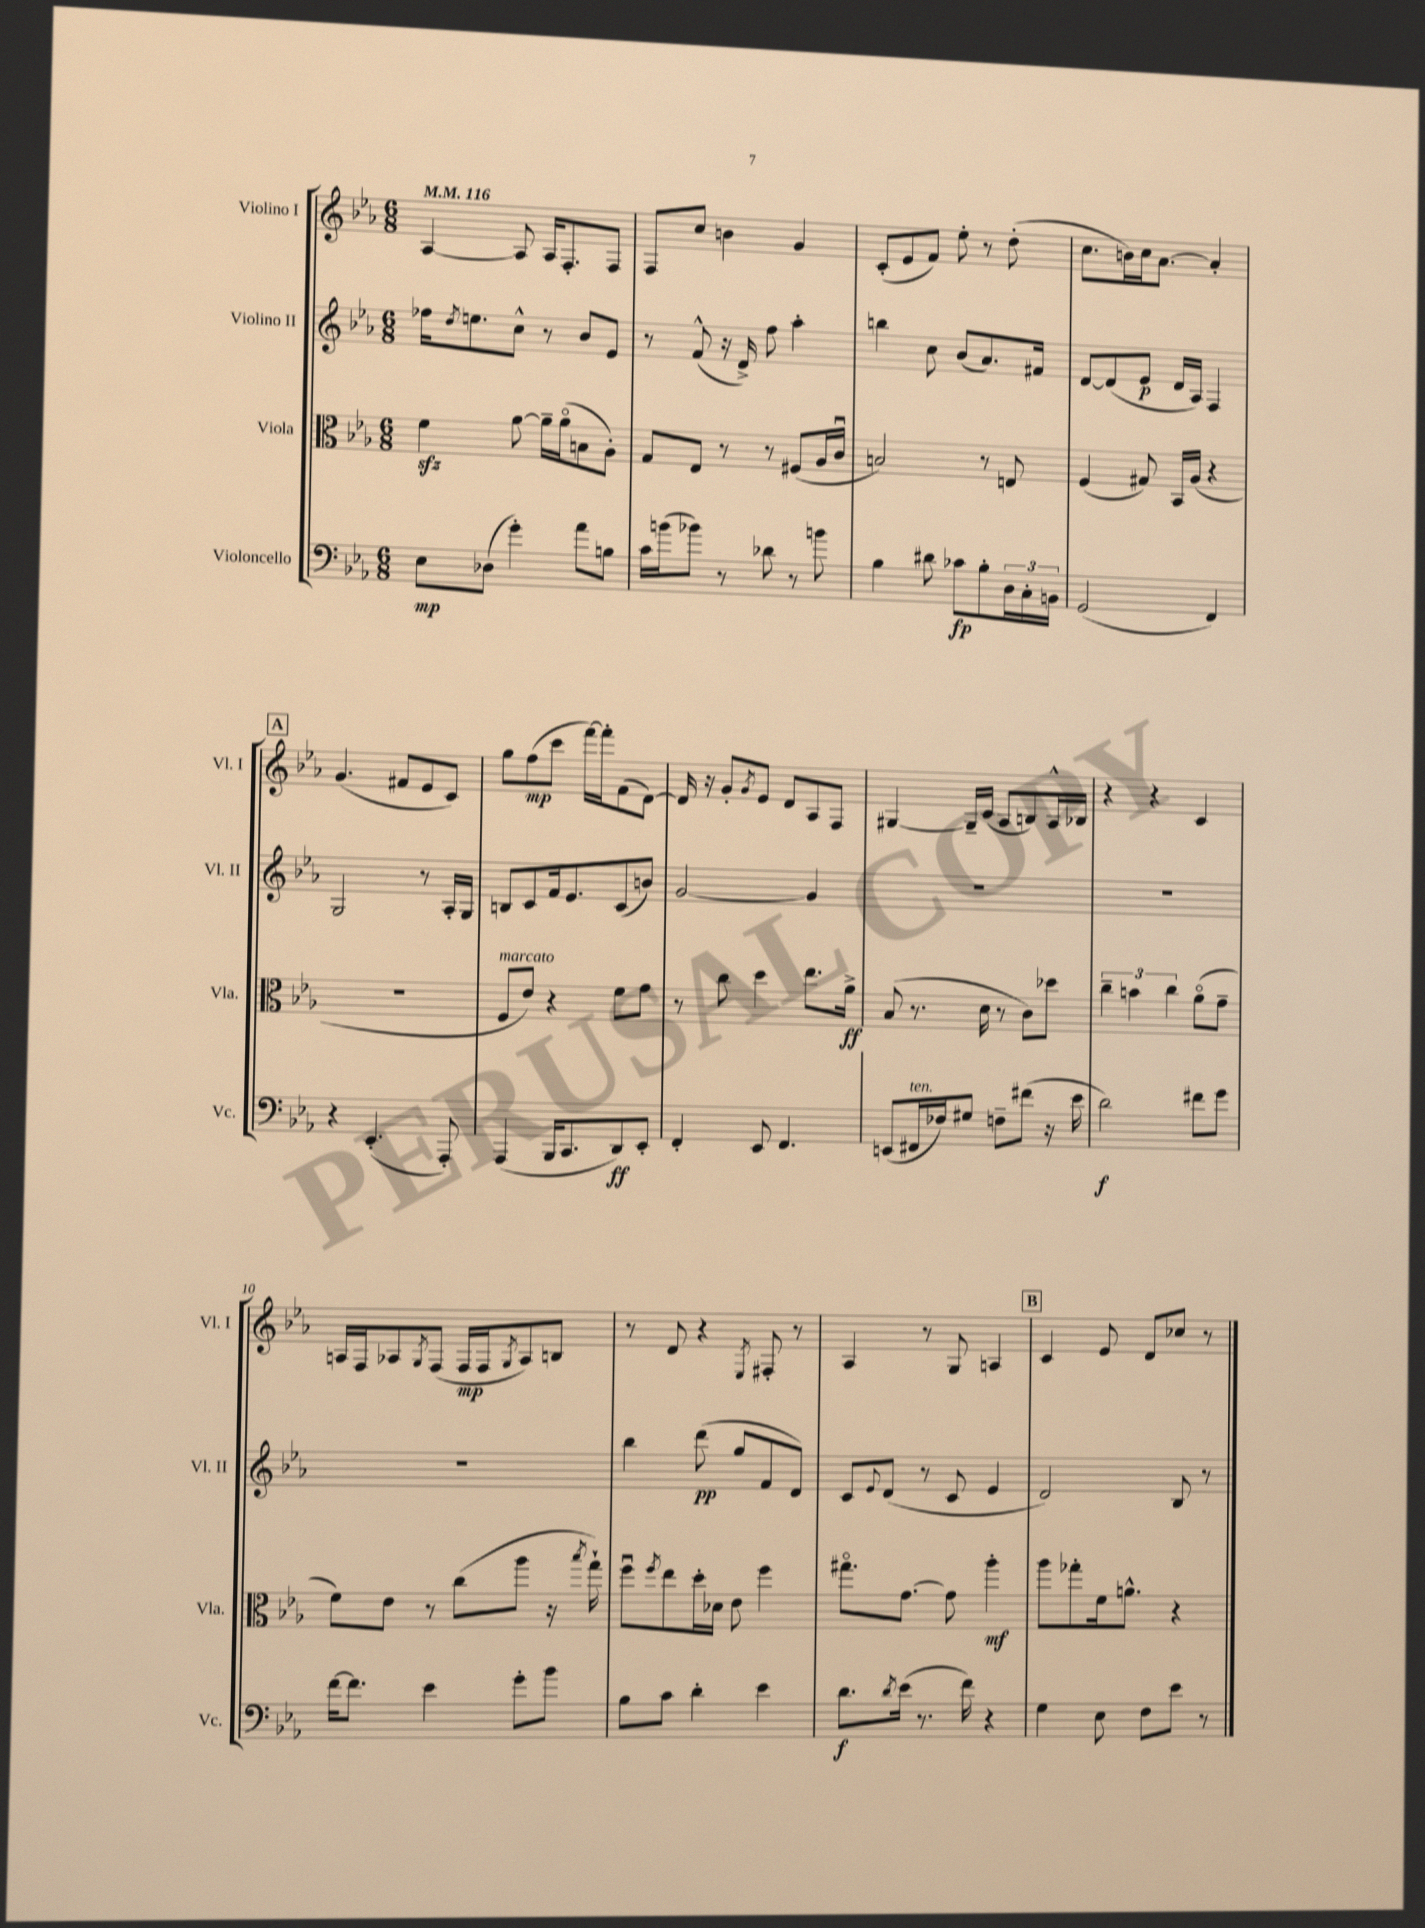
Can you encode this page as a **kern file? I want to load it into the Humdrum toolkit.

**kern	**kern	**kern	**kern
*staff4	*staff3	*staff2	*staff1
*clefF4	*clefC3	*clefG2	*clefG2
*k[b-e-a-]	*k[b-e-a-]	*k[b-e-a-]	*k[b-e-a-]
*M6/8	*M6/8	*M6/8	*M6/8
*MM116	*MM116	*MM116	*MM116
8E-\L	4f\	16ff-\LK	[4A-/
.	.	8qdd/	.
.	.	8.ee\	.
(8D-\J	.	.	.
4g'\)	[8a-\	8cc^^\J	8A-/]
.	16a-~\]LL	8r	16A-/LK
.	(16a-o\J	.	8.F'/
8a-\L	8B\	8b-/L	.
8B\J	8A-'\J)	8e-/J	8F/J
=	=	=	=
16c\LL	8G/L	8r	8F/L
(16b\J	.	.	.
8b-\J)	8E-/J	(8f^^/	8cc/J
8r	8r	16r	4b\
.	.	16d^/)	.
8d-\	8r	8ff\	.
8r	(8F#/L	4aa-'\	4g/
8b\	16A-/L	.	.
.	16cu/JJ	.	.
=	=	=	=
4B-\	2B/)	4bb\	(8c'/L
.	.	.	8e-/
8d#\	.	8cc\	8f/J)
8c-\L	.	(8b-/L	8ee-'\
8B-'\	8r	8.a-/)	8r
24D\L	8E/	.	(8dd'\
24C'\	.	.	.
.	.	16f#/Jk	.
24BB\JJ	.	.	.
=	=	=	=
(2GG/	(4F/	[8d/L	8.cc\L
.	.	(8d/]	.
.	.	.	16b\L)
.	8G#/)	8e-/J	16cc\J
.	.	.	[8.a-\J
.	16BB-/LL	16d/LL	.
.	(16A-/JJ	16A-/JJ)	.
4FF/)	4r	4F/	4a-'/]
=	=	=	=
4r	2.r	2G/	(4.g/
(4.EE-'/	.	.	.
.	.	.	8f#/L
.	.	8r	8e-/
8AAA-'/)	.	16A-'/LL	8c/J)
.	.	16G/JJ	.
=	=	=	=
(4AAA-/	8F/L	8B/L	8gg\L
.	8e-/J)	8c/	(8ff\
16BBB-/LK	4r	16f/k	8ccc\J
8.CC/	.	8.e-/	.
.	.	.	[16fff\LL)
.	.	.	16fff'\]J
8DD/)	8f\L	(8c/	(8f\
8EE-'/J	8g\J	8b/J)	[8d\J)
=	=	=	=
4FF'/	8r	[2g/	16d/]
.	.	.	16r
.	8cc\	.	8g'/L
.	.	.	8qg/
8EE-/	4dd\	.	8e-/J
4.FF/	.	.	8d/L
.	8.ee-\L	4g/]	8A-/
.	.	.	8F/J
.	16a-^\Jk	.	.
=	=	=	=
(8EE/L	(8B-/	2.r	[4G#/
16FF#/L	8.r	.	.
16F-/J)	.	.	.
8G#/J	.	.	16G#~/]LL
.	16d\	.	(16c/JJ
8F~\L	8r	.	8A-/L
(8f#\J	8c\L)	.	8B/)
16r	8dd-\J	.	16A-^^/L
16e-\	.	.	16B-/JJ
=	=	=	=
2d\)	6cc~\	2.r	4r
.	6b\	.	.
.	.	.	4r
.	6cc\	.	.
8f#\L	(8a-o\L	.	4c/
8g\J	8g~\J	.	.
=	=	=	=
[16f\LK	8f\L)	2.r	16A/LL
8.f\]J	.	.	16F/J
.	8e-\J	.	8A-/
.	.	.	8qG/
4e-\	8r	.	(8F/J
.	(8cc\L	.	16F/LL
.	.	.	16F/J
.	.	.	8qG/
8g'\L	8aa-\J	.	8A-/)
8b-\J	16r	.	8B/J
.	8qbb-/	.	.
.	16gg`\)	.	.
=	=	=	=
8B-\L	8ffu\L	4bb-\	8r
.	8qff/	.	.
8c\J	8ee-\	.	8d/
4d'\	16dd'\L	(8ddd\	4r
.	16d-\JJ	.	.
.	8e-\	8gg/L	.
.	.	.	8qE-/
4e-\	4ff\	8f/	8F#'/
.	.	8d/J)	8r
=	=	=	=
8.d\L	8.gg#o\L	8c/L	4A-/
.	.	8qqe-/	.
.	.	(8d/J	.
8qd/	.	.	.
(16e-\Jk	[8.g\J	.	.
8.r	.	8r	8r
.	8g\]	8c/	8G/
16f\)	.	.	.
4r	4aa-'\	4e-/	4A/
=	=	=	=
4G\	8aa-\L	2d/)	4c/
.	8gg-'\	.	.
8E-\	16f\k	.	8e-/
.	8.a^^\J	.	.
8F\L	.	.	8d/L
8e-\J	4r	8B-/	8cc-/J
8r	.	8r	8r
==	==	==	==
*-	*-	*-	*-
